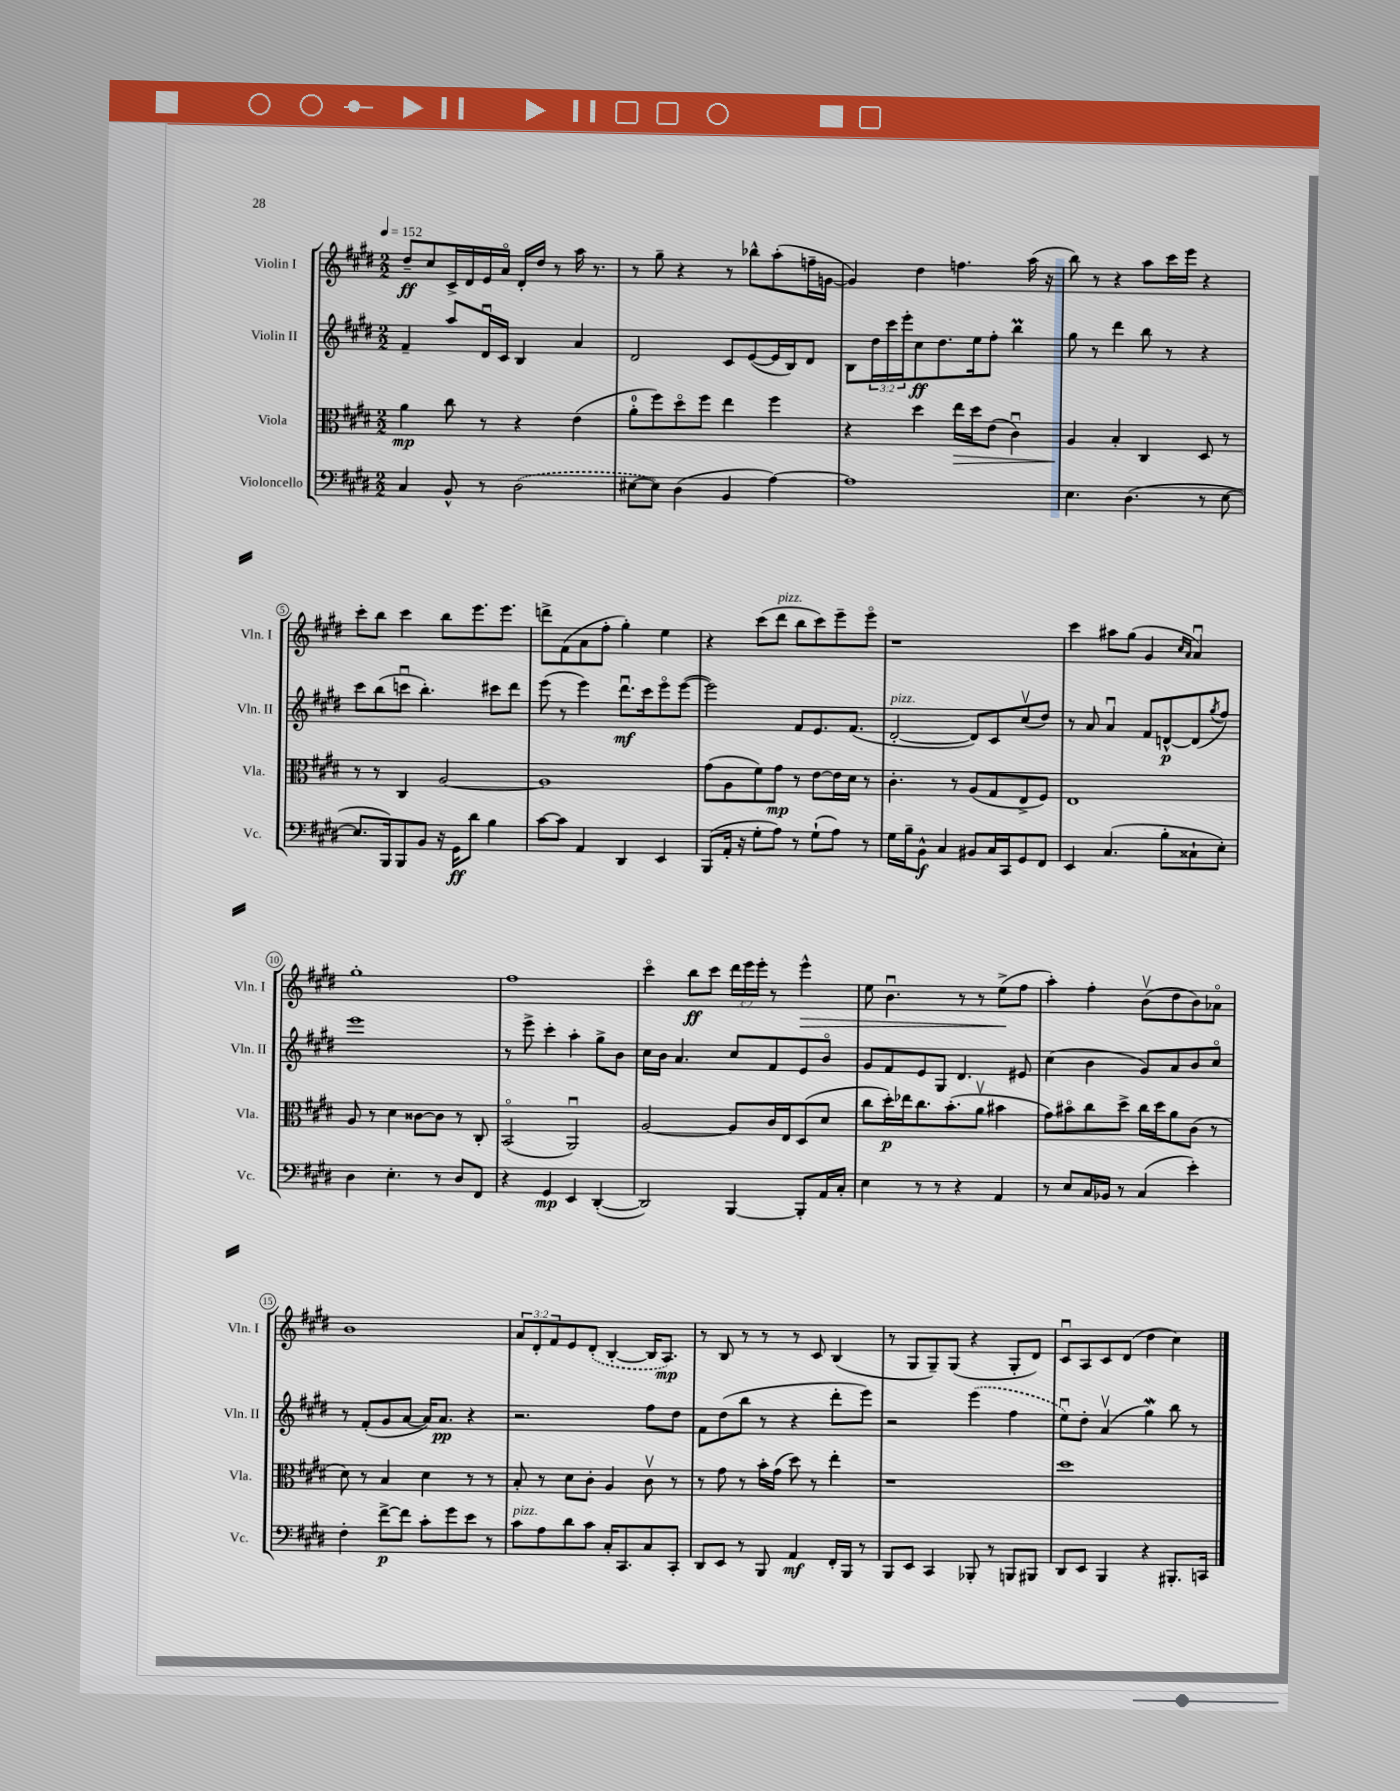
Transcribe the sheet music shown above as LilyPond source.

<<
\new StaffGroup <<
\new Staff = "s0" \with { instrumentName = "Violin I" shortInstrumentName = "Vln. I" } {
    \clef treble \key e \major \numericTimeSignature \time 2/2 \override Staff.TupletNumber.text = #tuplet-number::calc-fraction-text \tempo 4 = 152
    dis''8--\ff cis''8 cis'16-> dis'16 e'16 a'16\flageolet dis'16-. dis''16 r8 a''16 r8. |
    r8 gis''8-- r4 r8 bes''8-^ a''8-.( f''16-- g'16~ |
    g'4) dis''4 f''4. a''16( r16 |
    b''8) r8 r4 a''8 cis'''16 e'''16 r4 |
    cis'''8-. b''8 cis'''4 b''8 e'''8. e'''8. |
    d'''8-> fis'8( a'8 fis''8-. gis''4-.) e''4 |
    r4 cis'''8( dis'''8^\markup { \italic "pizz." } b''8 cis'''8) e'''8-- e'''8\flageolet |
    r1 |
    cis'''4 ais''8 gis''8( gis'4 \grace { cis''16 a'16 } a'4\downbow) |
    gis''1-. |
    fis''1 |
    cis'''4\flageolet b''8\ff cis'''8 \tuplet 3/2 { dis'''16 e'''16 e'''16-. } r8 e'''4-^\> |
    e''8 b'4.\downbow r8 r8 e''8->\!( fis''8 |
    a''4-.) fis''4-. b'8\upbow( dis''8 b'8) aes'8\flageolet |
    b'1 |
    \tuplet 3/2 { a'8 dis'8-. fis'8 } e'8 \once \slurDashed dis'8-.( b4~-. b16 a8.\mp) |
    r8 b8 r8 r8 r8 cis'8 b4( |
    r8 gis8 gis8--) gis8( r4 gis8-. dis'8) |
    cis'8\downbow a8 cis'8 dis'8( dis''4 cis''4) \bar "|." |
}
\new Staff = "s1" \with { instrumentName = "Violin II" shortInstrumentName = "Vln. II" } {
    \clef treble \key e \major \numericTimeSignature \time 2/2 \override Staff.TupletNumber.text = #tuplet-number::calc-fraction-text
    fis'4-- a''8 dis'16\downbow cis'16 b4 a'4 |
    dis'2 cis'8 e'8~( e'16 b16) dis'8 |
    b8 \tuplet 3/2 { dis''16 cis'''16 e'''16-. } cis''8\ff dis''8. e''16 fis''8-. b''4\prall |
    gis''8 r8 dis'''4 b''8 r8 r4 |
    cis'''8 b''8( c'''8\downbow b''4.-.) cis'''8 dis'''8 |
    e'''8( r8 e'''4) dis'''8.\downbow\mf cis'''16 e'''8\flageolet e'''8~( |
    e'''2) fis'8 e'8. fis'8.( |
    dis'2~-.^\markup { \italic "pizz." } dis'8) cis'8 cis''8\upbow( dis''8) |
    r8 a'8 a'4\downbow fis'8 d'8~-^\p d'8( \acciaccatura { gis''8 } fis''8) |
    e'''1 |
    r8 e'''8-> cis'''4-. a''4-. gis''8-> b'8 |
    cis''16 b'16 a'4. cis''8 fis'8 e'8 b'8\flageolet |
    gis'8 fis'8 e'8 gis8 dis'4. eis'8 |
    cis''4( b'4 gis'8) a'8 b'8 cis''8\flageolet |
    r8 fis'8-.( gis'8 a'8~ a'16) a'8.\pp r4 |
    r2. fis''8 dis''8 |
    fis'8 dis''8( b''8 r8 r4 dis'''8-. e'''8) |
    r2 \once \slurDashed e'''4( fis''4 |
    e''8\downbow) dis''8-. a'4\upbow( gis''4\mordent) b''8 r8 \bar "|." |
}
\new Staff = "s2" \with { instrumentName = "Viola" shortInstrumentName = "Vla." } {
    \clef alto \key e \major \numericTimeSignature \time 2/2
    a'4\mp cis''8 r8 r4 e'4( |
    a'8-0-. fis''8) dis''8\flageolet fis''8 e''4 fis''4 |
    r4 dis''4 e''16\> dis''16 e'8( cis'4\downbow) |
    a4\! b4-. cis4 dis8 r8 |
    r8 r8 cis4 a2~ |
    a1 |
    gis'8( a8 fis'8) gis'8\mp r8 e'8~ e'16 dis'16 r8 |
    cis'4.-. r8 a8( gis8 e8-> fis8) |
    e1 |
    a8 r8 dis'4 cisis'8~ cisis'8 r8 cis8-. |
    b,2\flageolet( a,2\downbow) |
    a2~ a8 cis'16 e16 dis8( dis'8 |
    cis''8 dis''16-.\p) ees''16 cis''8. b'8.-.( a'8\upbow bis'4 |
    gis'8) bis'8\flageolet cis''8 dis''8-> cis''16 dis''16 a'8 cis'8( r8 |
    dis'8) r8 b4 dis'4 r8 r8 |
    b8-. r8 dis'8 cis'8-. a4 cis'8\upbow r8 |
    r8 gis'8 r8 b'16-. gis'16( dis''8) r8 e''4-. |
    r1 |
    dis''1 \bar "|." |
}
\new Staff = "s3" \with { instrumentName = "Violoncello" shortInstrumentName = "Vc." } {
    \clef bass \key e \major \numericTimeSignature \time 2/2
    cis4 b,8-^ r8 \once \slurDashed dis2( |
    eis8~ eis8) dis4( b,4 a4~) |
    a1 |
    e4. dis4.( r8 e8~ |
    e8. b,,16) b,,8 b,8 r16 gis,16\ff dis'8 b4 |
    cis'8~ cis'8 a,4 dis,4 e,4 |
    b,,8( a,16-. r16 gis8-. a8) r8 gis8-!( a8) r8 |
    gis16 b16-- b,8-^\f cis4 bis,8 cis16 cis,16 gis,8 fis,8 |
    e,4 cis4.( b8-. cisis8-! e8-.) |
    dis4 e4.-. r8 dis8 fis,8 |
    r4 gis,4\mp e,4 dis,4~-.( |
    dis,2) b,,4~ b,,8-. a,16 cis16-. |
    e4 r8 r8 r4 a,4 |
    r8 e8 cis16 bes,16 r8 cis4( e'4-.) |
    fis4-. fis'8~->\p fis'8 cis'8-. gis'8 e'8 r8 |
    cis'8^\markup { \italic "pizz." } a8 dis'8 cis'8 cis16-. cis,8. cis8 cis,8-. |
    dis,8 e,8 r8 b,,8 a,4\mf fis,16-. b,,16 r8 |
    b,,8 e,8 cis,4 bes,,8-. r8 b,,8 bis,,8 |
    dis,8 e,8 b,,4 r4 bis,,8.-. c,16 \bar "|." |
}
>>
>>
\layout { \context { \Score \override BarNumber.stencil = #(make-stencil-circler 0.1 0.3 ly:text-interface::print) } }
